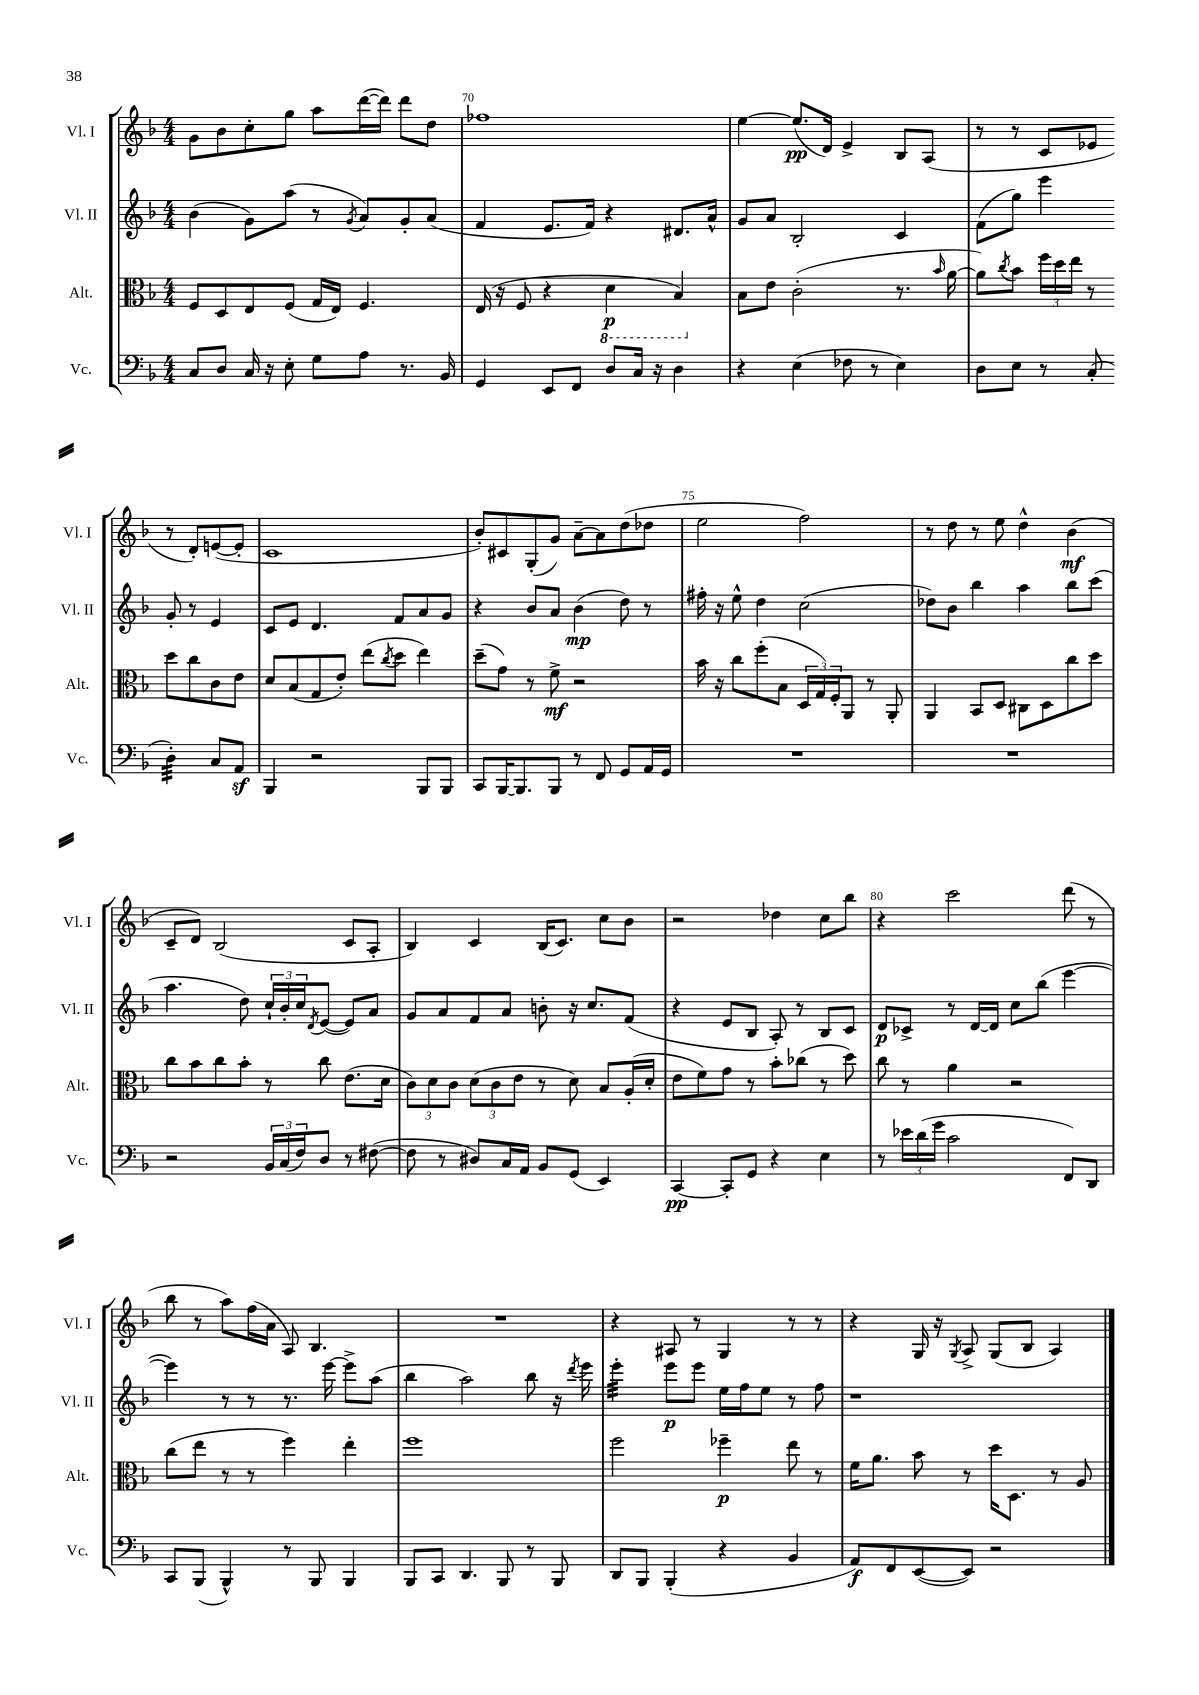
<<
\new StaffGroup <<
\new Staff = "s0" \with { instrumentName = "Vl. I" shortInstrumentName = "Vl. I" } {
    \clef treble \key f \major \numericTimeSignature \time 4/4
    g'8 bes'8 c''8-. g''8 a''8 d'''16~( d'''16) d'''8 d''8 |
    fes''1 |
    e''4~ e''8.\pp( d'16) e'4-> bes8 a8( |
    r8 r8 c'8 ees'8 r8 d'8-.) e'8~( e'8-. |
    c'1 |
    bes'8-.) cis'8 g8-.( g'8) a'8~-- a'8 d''8( des''8 |
    e''2 f''2) |
    r8 d''8 r8 e''8 d''4-^ bes'4\mf( |
    c'8-- d'8) bes2( c'8 a8-. |
    bes4) c'4 bes16( c'8.) c''8 bes'8 |
    r2 des''4 c''8 bes''8 |
    r4 c'''2 d'''8( r8 |
    bes''8 r8 a''8) f''16( a'16 a8) bes4. |
    R1 |
    r4 ais8 r8 g4 r8 r8 |
    r4 g16 r16 \acciaccatura { g8 } a8-> g8( bes8 a4) \bar "|." |
}
\new Staff = "s1" \with { instrumentName = "Vl. II" shortInstrumentName = "Vl. II" } {
    \clef treble \key f \major \numericTimeSignature \time 4/4
    bes'4( g'8) a''8( r8 \acciaccatura { g'8 } a'8) g'8-. a'8( |
    f'4 e'8. f'16) r4 dis'8. a'16-^ |
    g'8 a'8 bes2-. c'4 |
    f'8( g''8) e'''4 g'8-. r8 e'4 |
    c'8 e'8 d'4. f'8 a'8 g'8 |
    r4 bes'8 a'8 bes'4\mp( d''8) r8 |
    fis''16-. r16 e''8-^ d''4 c''2( |
    des''8) bes'8 bes''4 a''4 bes''8 c'''8( |
    a''4. d''8) \tuplet 3/2 { c''16-! bes'16-. c''16 } \acciaccatura { d'8 } e'8~( e'8) a'8 |
    g'8 a'8 f'8 a'8 b'8-. r16 c''8. f'8( |
    r4 e'8 bes8 a8-.) r8 bes8 c'8 |
    d'8\p ces'8-> r8 d'16~ d'16 c''8 bes''8( e'''4~ |
    e'''4) r8 r8 r8. e'''16~ e'''8-> a''8( |
    bes''4 a''2) bes''8 r16 \acciaccatura { d'''8 } e'''16 |
    e'''4:32-. e'''8\p e'''8 e''16 f''16 e''8 r8 f''8 |
    r1 \bar "|." |
}
\new Staff = "s2" \with { instrumentName = "Alt." shortInstrumentName = "Alt." } {
    \clef alto \key f \major \numericTimeSignature \time 4/4
    f8 d8 e8 f8( g16 e16) f4. |
    e16( r16 f8 r4 \ottava #-1 d4\p bes,4) \ottava #0 |
    bes8 e'8 c'2-.( r8. \grace { bes'16 } a'16~ |
    a'8) \acciaccatura { c''8 } bes'8 \tuplet 3/2 { f''16 d''16 e''16 } r8 d''8 c''8 c'8 e'8 |
    d'8 bes8( g8 e'8-.) e''8( \acciaccatura { c''8 } d''8 e''4) |
    d''8--( g'8) r8 f'8->\mf r2 |
    bes'16 r16 c''8 f''8-.( bes8 \tuplet 3/2 { d16 g16) f16-. } a,8 r8 a,8-. |
    a,4 bes,8 d8 cis8 d8 c''8 d''8 |
    c''8 bes'8 c''8 bes'8-. r8 c''8 e'8.( d'16 |
    \tuplet 3/2 { c'8) d'8 c'8 } \tuplet 3/2 { d'8( c'8 e'8 } r8 d'8) bes8 a16-.( d'16-. |
    e'8 f'8) g'8 r8 bes'8-. ces''8( r8 d''8) |
    c''8 r8 a'4 r2 |
    c''8( e''8 r8 r8 f''4) e''4-. |
    f''1 |
    f''2 fes''4--\p e''8 r8 |
    f'16 a'8. bes'8 r8 d''16 d8. r8 a8 \bar "|." |
}
\new Staff = "s3" \with { instrumentName = "Vc." shortInstrumentName = "Vc." } {
    \clef bass \key f \major \numericTimeSignature \time 4/4
    c8 d8 c16 r16 e8-. g8 a8 r8. bes,16 |
    g,4 e,8 f,8 d8 c16 r16 d4 |
    r4 e4( fes8 r8 e4) |
    d8 e8 r8 c8-.( d4:32-.) c8 a,8\sf |
    bes,,4 r2 bes,,8 bes,,8 |
    c,8 bes,,16~ bes,,8. bes,,8 r8 f,8 g,8 a,16 g,16 |
    R1 |
    R1 |
    r2 \tuplet 3/2 { bes,16 c16( f16) } d8 r8 fis8~( |
    fis8 r8 dis8) c16 a,16 bes,8 g,8( e,4) |
    c,4~\pp c,8-. g,8 r4 e4 |
    r8 \tuplet 3/2 { ees'16 d'16( g'16 } c'2 f,8) d,8 |
    c,8 bes,,8( bes,,4-^) r8 bes,,8 bes,,4 |
    bes,,8 c,8 d,4. bes,,8 r8 bes,,8 |
    d,8 bes,,8 bes,,4-.( r4 bes,4 |
    a,8\f) f,8 e,8~( e,8) r2 \bar "|." |
}
>>
>>
\layout { \context { \Score currentBarNumber = #69 \override BarNumber.break-visibility = ##(#f #t #t) barNumberVisibility = #(every-nth-bar-number-visible 5) } }
